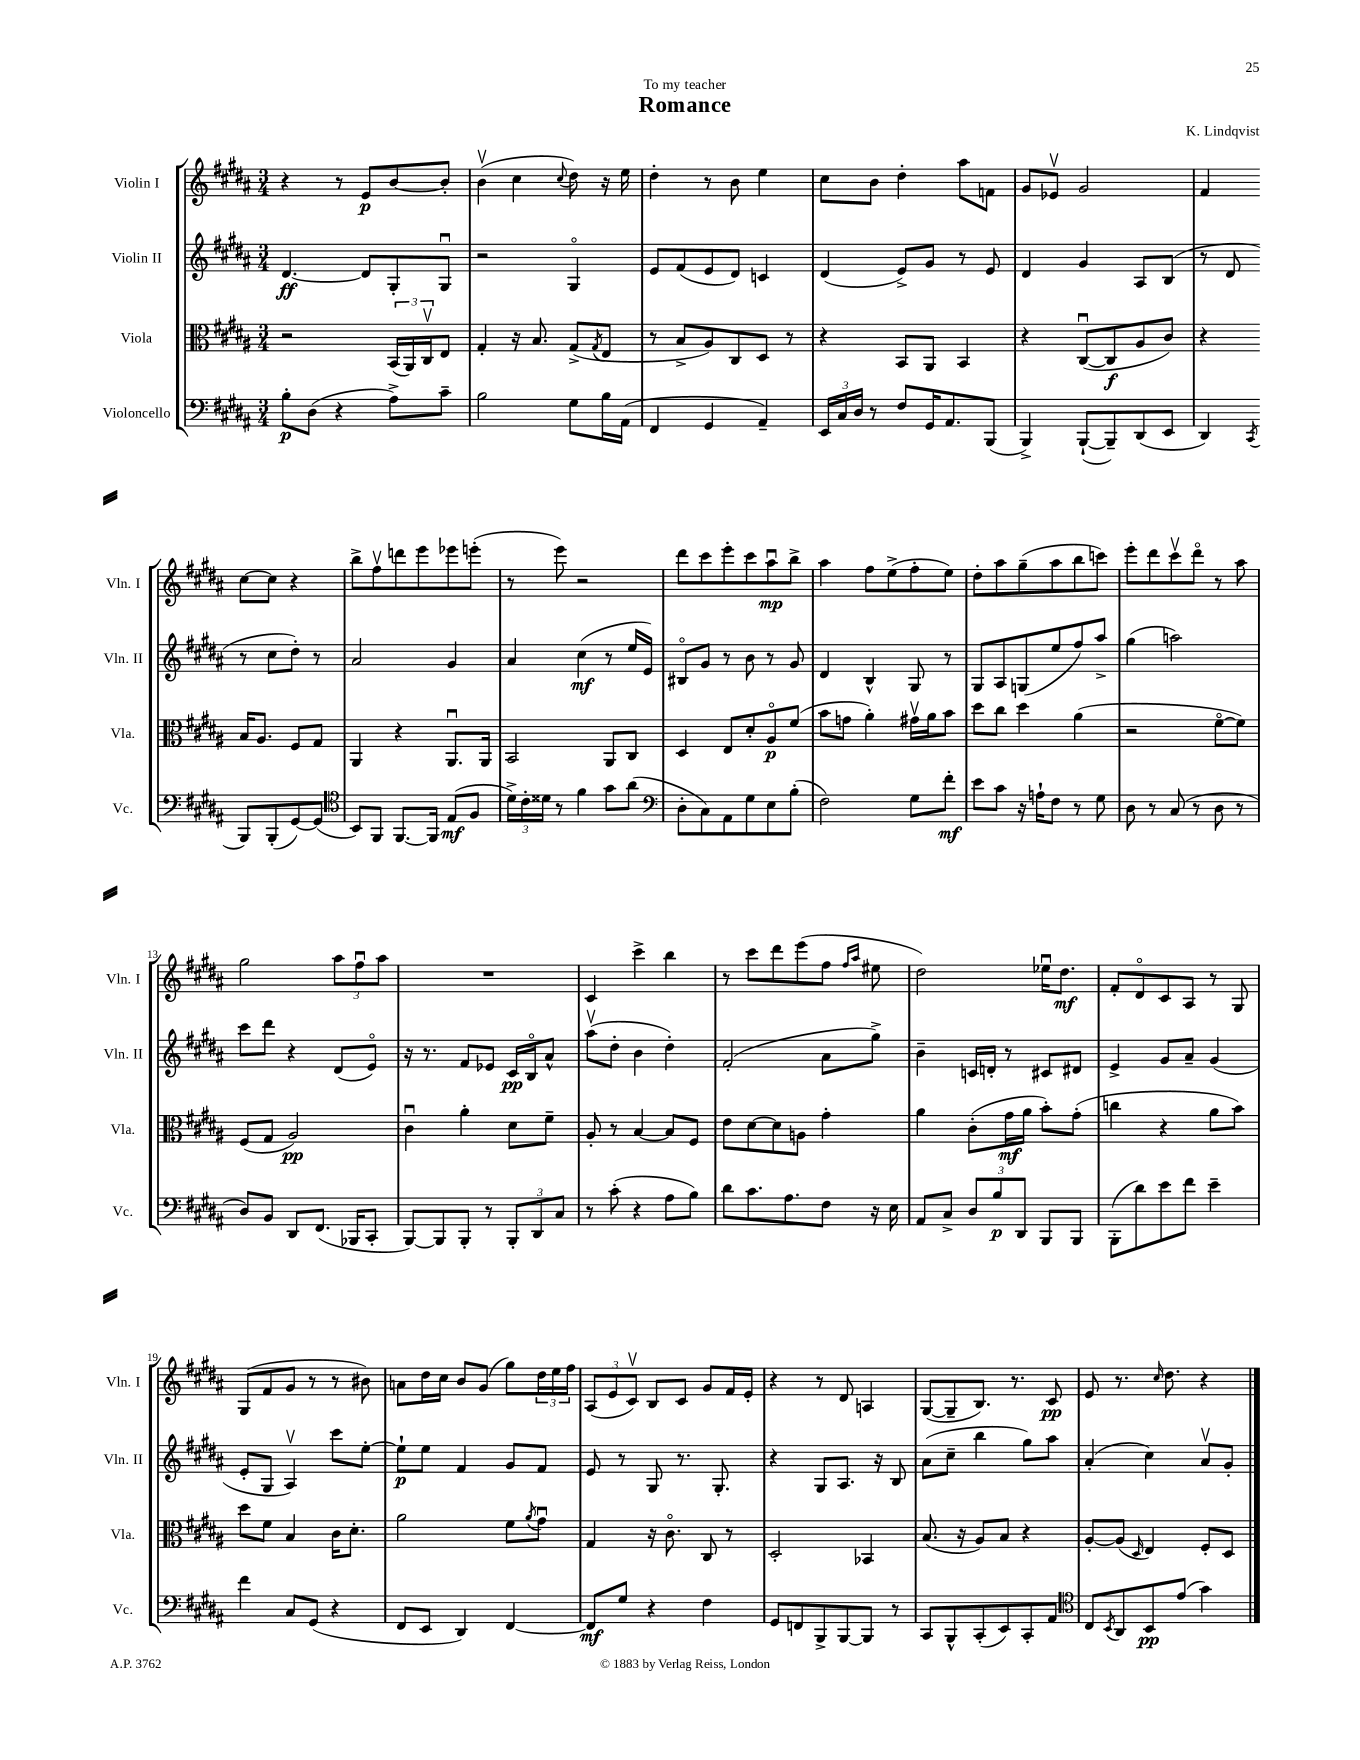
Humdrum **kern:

**kern	**kern	**kern	**kern
*staff4	*staff3	*staff2	*staff1
*clefF4	*clefC3	*clefG2	*clefG2
*k[f#c#g#d#a#]	*k[f#c#g#d#a#]	*k[f#c#g#d#a#]	*k[f#c#g#d#a#]
*M3/4	*M3/4	*M3/4	*M3/4
8B'\L	2r	[4.d#/	4r
(8D#\J	.	.	.
4r	.	.	8r
.	.	8d#/]L	8e/L
8A#^\L)	(24BB/LL	8G#'/	[8b/
.	24AA#/)	.	.
.	24C#v/J	.	.
8c#~\J	8E/J	8G#u/J	8b'/]J
=	=	=	=
2B\	4G#'/	2r	(4bv\
.	16r	.	4cc#\
.	8.B/	.	.
.	.	.	8qqcc#/
8G#\L	(8G#^/L	4G#o/	8dd#\)
.	8qG#/	.	.
16B\L	8E/J	.	16r
(16AA#\JJ	.	.	16ee\
=	=	=	=
4FF#/	8r	8e/L	4dd#'\
.	8B^/L	(8f#/	.
4GG#/	8A#/)	8e/	8r
.	8C#/	8d#/J)	8b\
4AA#~/)	8D#/J	4c/	4ee\
.	8r	.	.
=	=	=	=
24EE/LL	4r	(4d#/	8cc#\L
24C#/	.	.	.
24D#/JJ	.	.	.
8r	.	.	8b\J
8F#/L	8BB/L	8e^/L)	4dd#'\
16GG#/K	8AA#/J	8g#/J	.
8.AA#/	.	.	.
.	4BB/	8r	8aa#\L
(8BBB/J	.	8e/	8f\J
=	=	=	=
4BBB^/)	4r	4d#/	8g#/L
.	.	.	8e-v/J
([8BBB`/L	([8C#u/L	4g#/	2g#/
8BBB~/])	8C#/]	.	.
(8DD#/	8A#/	8A#/L	.
8EE/J	8c#/J)	(8B/J	.
=	=	=	=
4DD#/)	4r	8r	4f#/
.	.	8d#/	.
8qCC#/	.	.	.
8BBB/L	16B/LK	8r	[8cc#\L
.	8.A#/J	.	.
(8BBB'/	.	8cc#\L	8cc#\]J
[8GG#/)	8F#/L	8dd#'\J)	4r
(8GG#/]J	8G#/J	8r	.
=	=	=	=
*clefC4	*	*	*
8BB/L)	4AA#/	2a#/	8bb^\L
8FF#/J	.	.	8ff#v\
[8.FF#/L	4r	.	8ddd\
.	.	.	8eee\
16FF#/]Jk	.	.	.
(8E/L	8.AA#u/L	4g#/	8eee-\
8F#/J	.	.	(8eee'\J
.	16AA#/Jk	.	.
=	=	=	=
24d#^\LL)	2BB/	4a#/	8r
24c#'\	.	.	.
24d##\JJ	.	.	.
8r	.	.	8eee\)
4f#\	.	(4cc#\	2r
8g#\L	8AA#/L	8r	.
(8a#\J	8C#/J	16ee/LL	.
.	.	16e/JJ)	.
=	=	=	=
*clefF4	*	*	*
8D#'\L	4D#/	8B#o/L	8ddd#\L
8C#\)	.	8g#/J	8ccc#\
8AA#\	8E/L	8r	8eee'\
8G#\	8d#'/	8b\	8ccc#\
8E\	8A#o/	8r	8aa#u\
(8B'\J	(8f#/J	8g#/	8bb^\J
=	=	=	=
2F#\)	8b\L	4d#/	4aa#\
.	8g\J	.	.
.	4a#'\)	4B^^/	8ff#\L
.	.	.	(8ee^\
8G#\L	16g#v\LL	8G#/	8ff#'\
.	16a#\J	.	.
8f#'\J	8b\J	8r	8ee\J)
=	=	=	=
8e\L	8dd#\L	8G#/L	8dd#'\L
8c#\J	8cc#\J	8A#/	8aa#\
16r	4dd#\	(8G/	(8gg#~\
16A`\LK	.	.	.
8F#\J	.	8ee/	8aa#\
8r	(4a#\	8ff#/)	8bb\
8G#\	.	8aa#^/J	8ccc\J)
=	=	=	=
8D#\	2r	(4gg#\	8eee'\L
8r	.	.	8ddd#\
(8C#/	.	2aa\)	8ccc#v\
8r	.	.	8ddd#o\J
8D#\	[8f#o\L	.	8r
8r	8f#\]J)	.	8aa#\
=	=	=	=
8D#/L)	(8F#/L	8ccc#\L	2gg#\
8BB/J	8G#/J	8ddd#\J	.
8DD#/L	2A#/)	4r	.
(8.FF#/J	.	.	.
.	.	(8d#/L	12aa#\L
16BBB-/LK	.	.	.
.	.	.	12ff#u\
8CC#'/J	.	8eo/J)	.
.	.	.	12aa#\J
=	=	=	=
[8BBB/L)	4c#u\	16r	2.r
.	.	8.r	.
8BBB/]	.	.	.
8BBB'/J	4a#'\	8f#/L	.
8r	.	8e-/J	.
12BBB'/L	8d#\L	16c#/LL	.
.	.	16Bo/J	.
12DD#/	.	.	.
.	8f#~\J	8a#^^/J	.
12C#/J	.	.	.
=	=	=	=
8r	8A#'/	(8aa#v\L	4c#/
(8c#'\	8r	8dd#'\J	.
4r	[4B/	4b\	4ccc#^\
8A#\L	8B/]L	4dd#'\)	4bb\
8B\J)	8F#/J	.	.
=	=	=	=
8d#\L	8e\L	(2f#'/	8r
8.c#\	[8d#\	.	8ccc#\L
.	8d#\]	.	8ddd#\
8.A#\	.	.	.
.	8A\J	.	(8eee\
8F#\J	4g#'\	8a#\L	8ff#\J
.	.	.	16qqff#/LL
.	.	.	16qqaa#/JJ
16r	.	8gg#^\J)	8ee#\
16E\	.	.	.
=	=	=	=
8AA#/L	4a#\	4b~\	2dd#\)
8C#^/J	.	.	.
12D#/L	(8c#'\L	16c/LL	.
.	.	16d'/JJ	.
12B/	.	.	.
.	16g#\L	8r	.
12DD#/J	.	.	.
.	16a#\JJ	.	.
8BBB/L	8b'\L)	8c#/L	16ee-u\LK
.	.	.	8.dd#\J
8BBB/J	(8g#'\J	8d#/J	.
=	=	=	=
(8BBB'\L	4cc\	4e^/	8f#'/L
8d#\)	.	.	8d#o/
8e\	4r	8g#/L	8c#/
8f#\J	.	8a#~/J	8A#/J
4e~\	8a#\L	(4g#/	8r
.	8b\J)	.	8G#/
=	=	=	=
4f#\	8dd#\L	8e'/L	(8G#/L
.	8f#\J	8G#/J	8f#/
8C#/L	4B/	4A#v/)	8g#/J
(8GG#/J	.	.	8r
4r	16c#\LK	8ccc#\L	8r
.	8.d#'\J	.	.
.	.	[8ee'\J	8b#\)
=	=	=	=
8FF#/L	2a#\	8ee`\]L	8a\L
8EE/J	.	8ee\J	16dd#\L
.	.	.	16cc#\JJ
4DD#/)	.	4f#/	8b/L
.	.	.	(8g#/J
[4FF#/	8f#\L	8g#/L	8gg#\L)
.	8qa#/	.	.
.	8g#u\J	8f#/J	24dd#\L
.	.	.	24ee\
.	.	.	24ff#\JJ
=	=	=	=
8FF#/]L	4G#/	8e/	(12A#/L
.	.	.	12e/
8G#/J	.	8r	.
.	.	.	12c#v/J)
4r	16r	8G#/	8B/L
.	8.c#o\	.	.
.	.	8.r	8c#/J
4F#\	8C#/	.	8g#/L
.	.	8.G#'/	.
.	8r	.	16f#/L
.	.	.	16e'/JJ
=	=	=	=
8GG#/L	2D#'/	4r	4r
8FF/	.	.	.
8BBB^/	.	8G#/L	8r
[8BBB/	.	8.A#/J	8d#/
8BBB/]J	4BB-/	.	4A/
.	.	16r	.
8r	.	8B/	.
=	=	=	=
8CC#/L	(8.B/	(8a#\L	([8G#/L
8BBB^^/	.	8cc#~\J	8G#~/]
.	16r	.	.
(8CC#'/	8A#/L)	4bb\	8.B/J)
8EE/)	8B/J	.	.
.	.	.	8.r
8CC#'/	4r	8gg#\L)	.
8AA#/J	.	8aa#\J	8c#/
=	=	=	=
*clefC4	*	*	*
8C#/L	[8A#'/L	(4a#'/	8e/
8qBB/	.	.	.
8AA#/	(8A#/]J	.	8.r
.	16qqD#/	.	.
8BB/	4E/)	4cc#\)	.
.	.	.	16qqcc#/
.	.	.	8.dd#\
(8e/J	.	.	.
4g#\)	8F#'/L	8a#v/L	4r
.	8D#/J	8g#'/J	.
==	==	==	==
*-	*-	*-	*-
